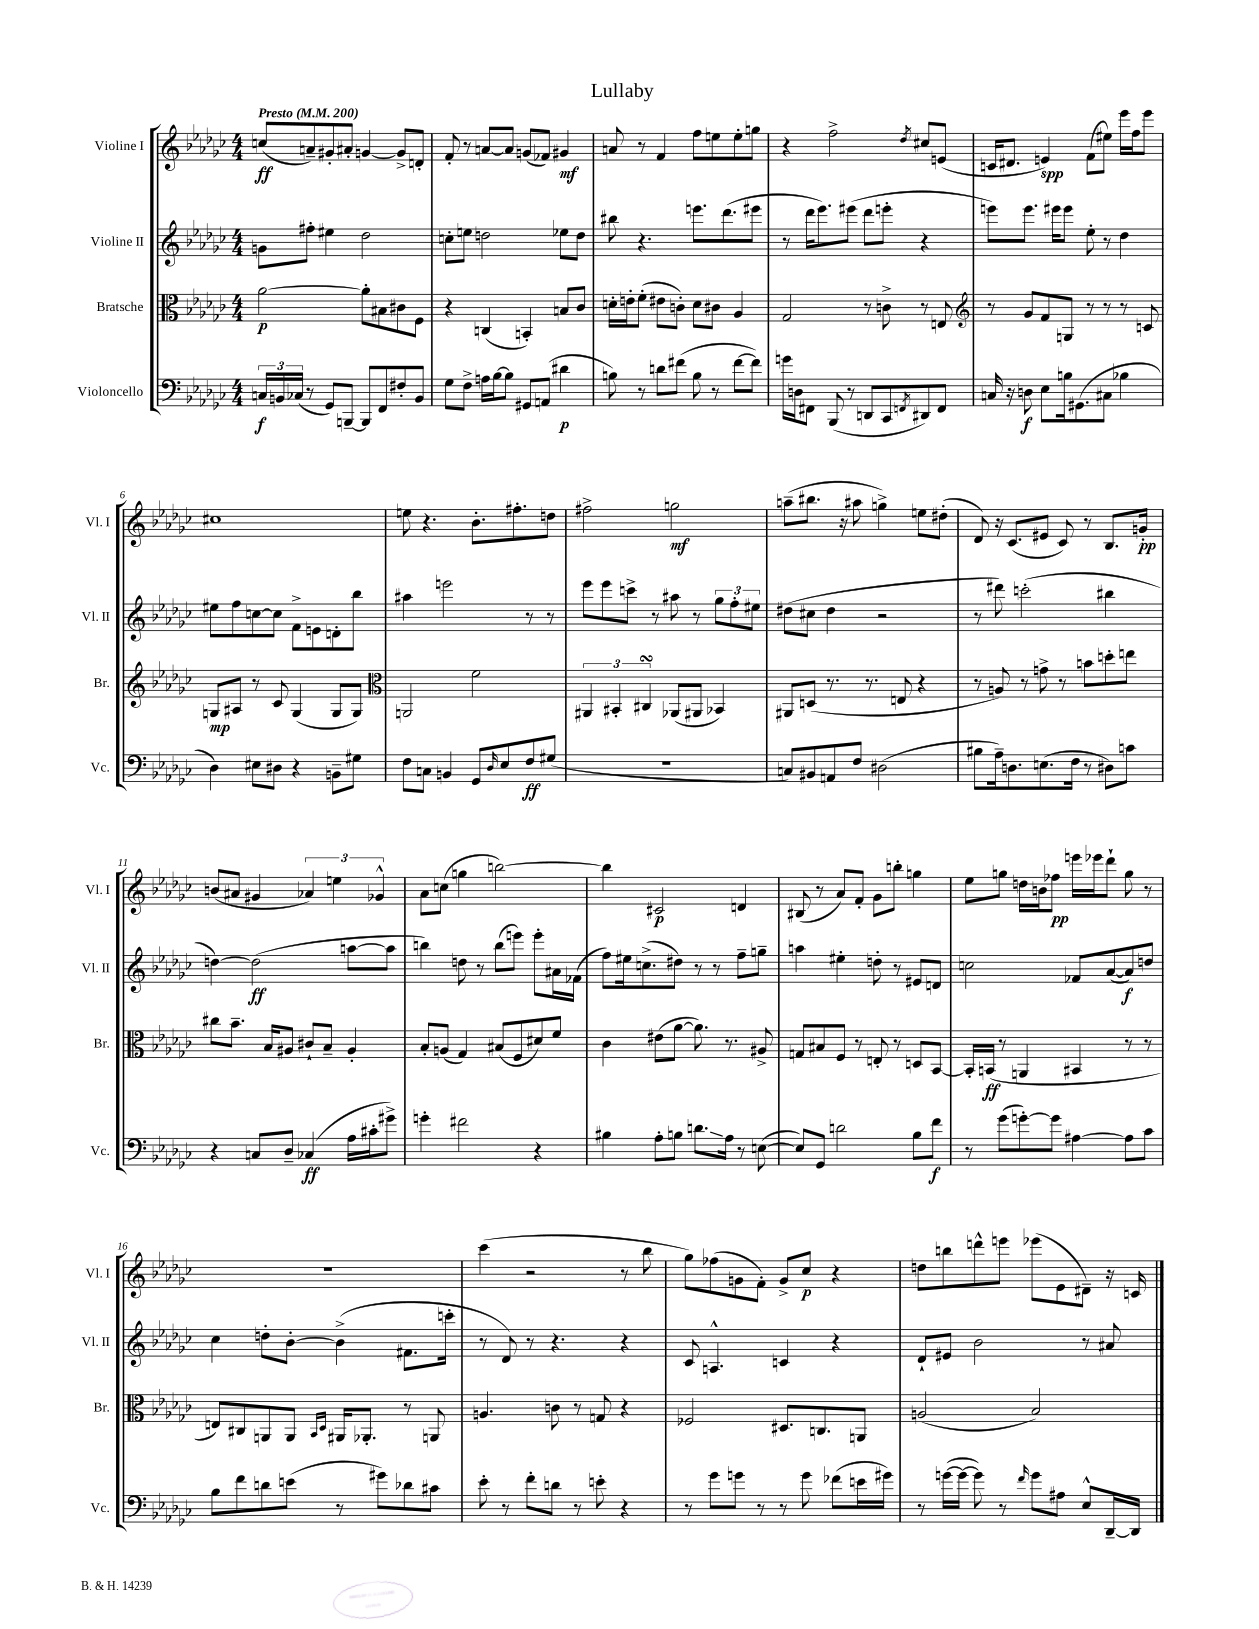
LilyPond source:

\header { title = "Lullaby" }
<<
\new StaffGroup <<
\new Staff = "s0" \with { instrumentName = "Violine I" shortInstrumentName = "Vl. I" } {
    \clef treble \key ges \major \numericTimeSignature \time 4/4 \tempo "Presto" 4 = 200
    c''8\ff( a'8--) gis'8-. ais'8-. g'4~ g'8-> d'8-. |
    f'8-. r8 a'8~ a'8 g'8( fes'8) gis'4\mf |
    a'8 r8 f'4 f''8 e''8 e''8-. g''8 |
    r4 f''2-> \acciaccatura { des''8 } cis''8 e'8( |
    c'16 dis'8. e'4\spp) f'8( eis''8) ees'''16 f''16 ees'''8 |
    cis''1 |
    e''8 r4. bes'8.-. fis''8.-. d''8 |
    fis''2-> g''2\mf |
    a''8--( bis''8. r16 ais''8 g''4->) e''8 dis''8-.( |
    des'8) r16 ces'8.( eis'8 ces'8) r8 bes8. g'16-.\pp |
    b'8( ais'8 gis'4 \tuplet 3/2 { aes'4) e''4 ges'4-^ } |
    aes'8 c''8( g''4 b''2~) |
    b''4 cis'2\p d'4 |
    bis8( r8 aes'8) f'8-. ges'8 b''8-. g''4 |
    ees''8 g''8 d''16 b'16 fes''8\pp e'''16 ees'''16 des'''8-! g''8 r8 |
    R1 |
    ces'''4( r2 r8 bes''8 |
    ges''8) fes''8( g'8 f'8-.) g'8-> ces''8\p r4 |
    d''8 b''8 d'''8-^ e'''8 ees'''8( ees'8 dis'8--) r16 c'16 \bar "|." |
}
\new Staff = "s1" \with { instrumentName = "Violine II" shortInstrumentName = "Vl. II" } {
    \clef treble \key ges \major \numericTimeSignature \time 4/4
    g'8 fis''8-. eis''4 des''2 |
    c''8-. e''8 d''2 ees''8 d''8 |
    bis''8 r4. e'''8. des'''8.( eis'''8 |
    r8 des'''16 ees'''8.) eis'''8( des'''8 e'''8-. r4 |
    e'''8) e'''8. eis'''16 eis'''8 ees''8-. r8 des''4 |
    eis''8 f''8 c''8~ c''8 f'8-> e'8 d'8-. bes''8 |
    ais''4 e'''2 r8 r8 |
    ees'''8 ees'''8 c'''8-> r8 ais''8 r8 \tuplet 3/2 { ges''8 f''8-. eis''8 } |
    dis''8( cis''8 dis''4 r2 |
    r8 dis'''8) c'''2-.( bis''4 |
    d''4~) d''2\ff( a''8~ a''8 |
    b''4) d''8 r8 b''8( e'''8) e'''8-. ais'16 fes'16( |
    f''8) eis''16 c''8.->( dis''8) r8 r8 f''8-- g''8-- |
    a''4 eis''4-. d''8-. r8 eis'8 d'8 |
    c''2 fes'8 aes'8~( aes'8\f) d''8 |
    ces''4 d''8-. bes'8~-. bes'4->( fis'8. c'''16-. |
    r8 des'8) r8 r4. r4 |
    ces'8 a4.-^ c'4 r4 |
    des'8-! eis'8 bes'2 r8 ais'8 \bar "|." |
}
\new Staff = "s2" \with { instrumentName = "Bratsche" shortInstrumentName = "Br." } {
    \clef alto \key ges \major \numericTimeSignature \time 4/4
    aes'2~\p aes'8-. bis8 cis'8 f8 |
    r4 c4( b,4-.) b8 ces'8 |
    d'16-. e'16-. f'8-.( eis'8 c'8-.) d'8 cis'8 aes4 |
    ges2 r8 c'8-> r8 e8 |
    \clef treble r8 ges'8 f'8 g8 r8 r8 r8 c'8 |
    g8\mp ais8 r8 ces'8 g4( g8 g8) |
    \clef alto a,2 f'2 |
    \tuplet 3/2 { ais,4 bis,4-. cis4\turn } aes,8( ais,8 bes,4) |
    ais,8 d8( r8. r8. e8 r4 |
    r8 a8) r8 g'8-> r8 b'8 d''8-. e''8 |
    cis''8 bes'8.-- bes16 ais8 cis'8-! bes8-- ais4-. |
    bes8-. a8( ges4) bis8( f8 dis'8) f'8 |
    ces'4 eis'8( aes'8~ aes'8.) r8. ais8-> |
    g8 bis8 f8 r8 e8-. r8 d8 bes,8~ |
    bes,16-. b,16\ff( r8 a,4 bis,4 r8 r8 |
    e8) cis8 a,8 a,8 \grace { bes,16 des16 } ais,16 aes,8.-. r8 a,8 |
    a4. c'8 r8 g8 r4 |
    fes2 dis8. c8. a,8 |
    a2( bes2) \bar "|." |
}
\new Staff = "s3" \with { instrumentName = "Violoncello" shortInstrumentName = "Vc." } {
    \clef bass \key ges \major \numericTimeSignature \time 4/4
    \tuplet 3/2 { c16\f b,16 ces16( } r8 ges,8) b,,8~-- b,,8 f,8 fis8-. b,8 |
    ges8 f8-> a16 bes16~ bes8 gis,8 a,8( dis'4\p |
    b8) r8 d'8 fis'8( b8 r8 fis'8~ fis'8) |
    g'16 d16 fis,8 bes,,8( r8 d,8 ces,8 \acciaccatura { f,8 } dis,8) f,8 |
    c16 r16 d8\f ees8 b16 gis,8.( cis8 bes4 |
    des4) eis8 dis8 r4 b,8-- gis8 |
    f8 c8 b,4 ges,8 \grace { des16 } ees8 f8\ff gis8( |
    R1 |
    c8) bis,8 a,8 f8 dis2( |
    bis8 aes16--) d8. e8.( f16 r8 dis8) c'8 |
    r4 c8 des8-- ces4\ff( aes16 cis'16-. gis'8->) |
    g'4-. fis'2 r4 |
    bis4 aes8-. b8 d'8.\glissando aes16 r8 e8~( |
    e8) ges,8 d'2 bes8 f'8\f |
    r8 ges'8( g'8~-.) g'8 ais4~ ais8 ces'8 |
    bes8 f'8 d'8 e'8( r8 gis'8) des'8 cis'8 |
    ees'8-. r8 f'8-. d'8 r8 e'8-. r4 |
    r8 ges'8 g'8 r8 r8 g'8 fes'8( e'16 gis'16) |
    r8 g'16~( g'16~ g'8) r8 \grace { f'16 } g'8 ais8 ees8-^ des,16~-- des,16 \bar "|." |
}
>>
>>
